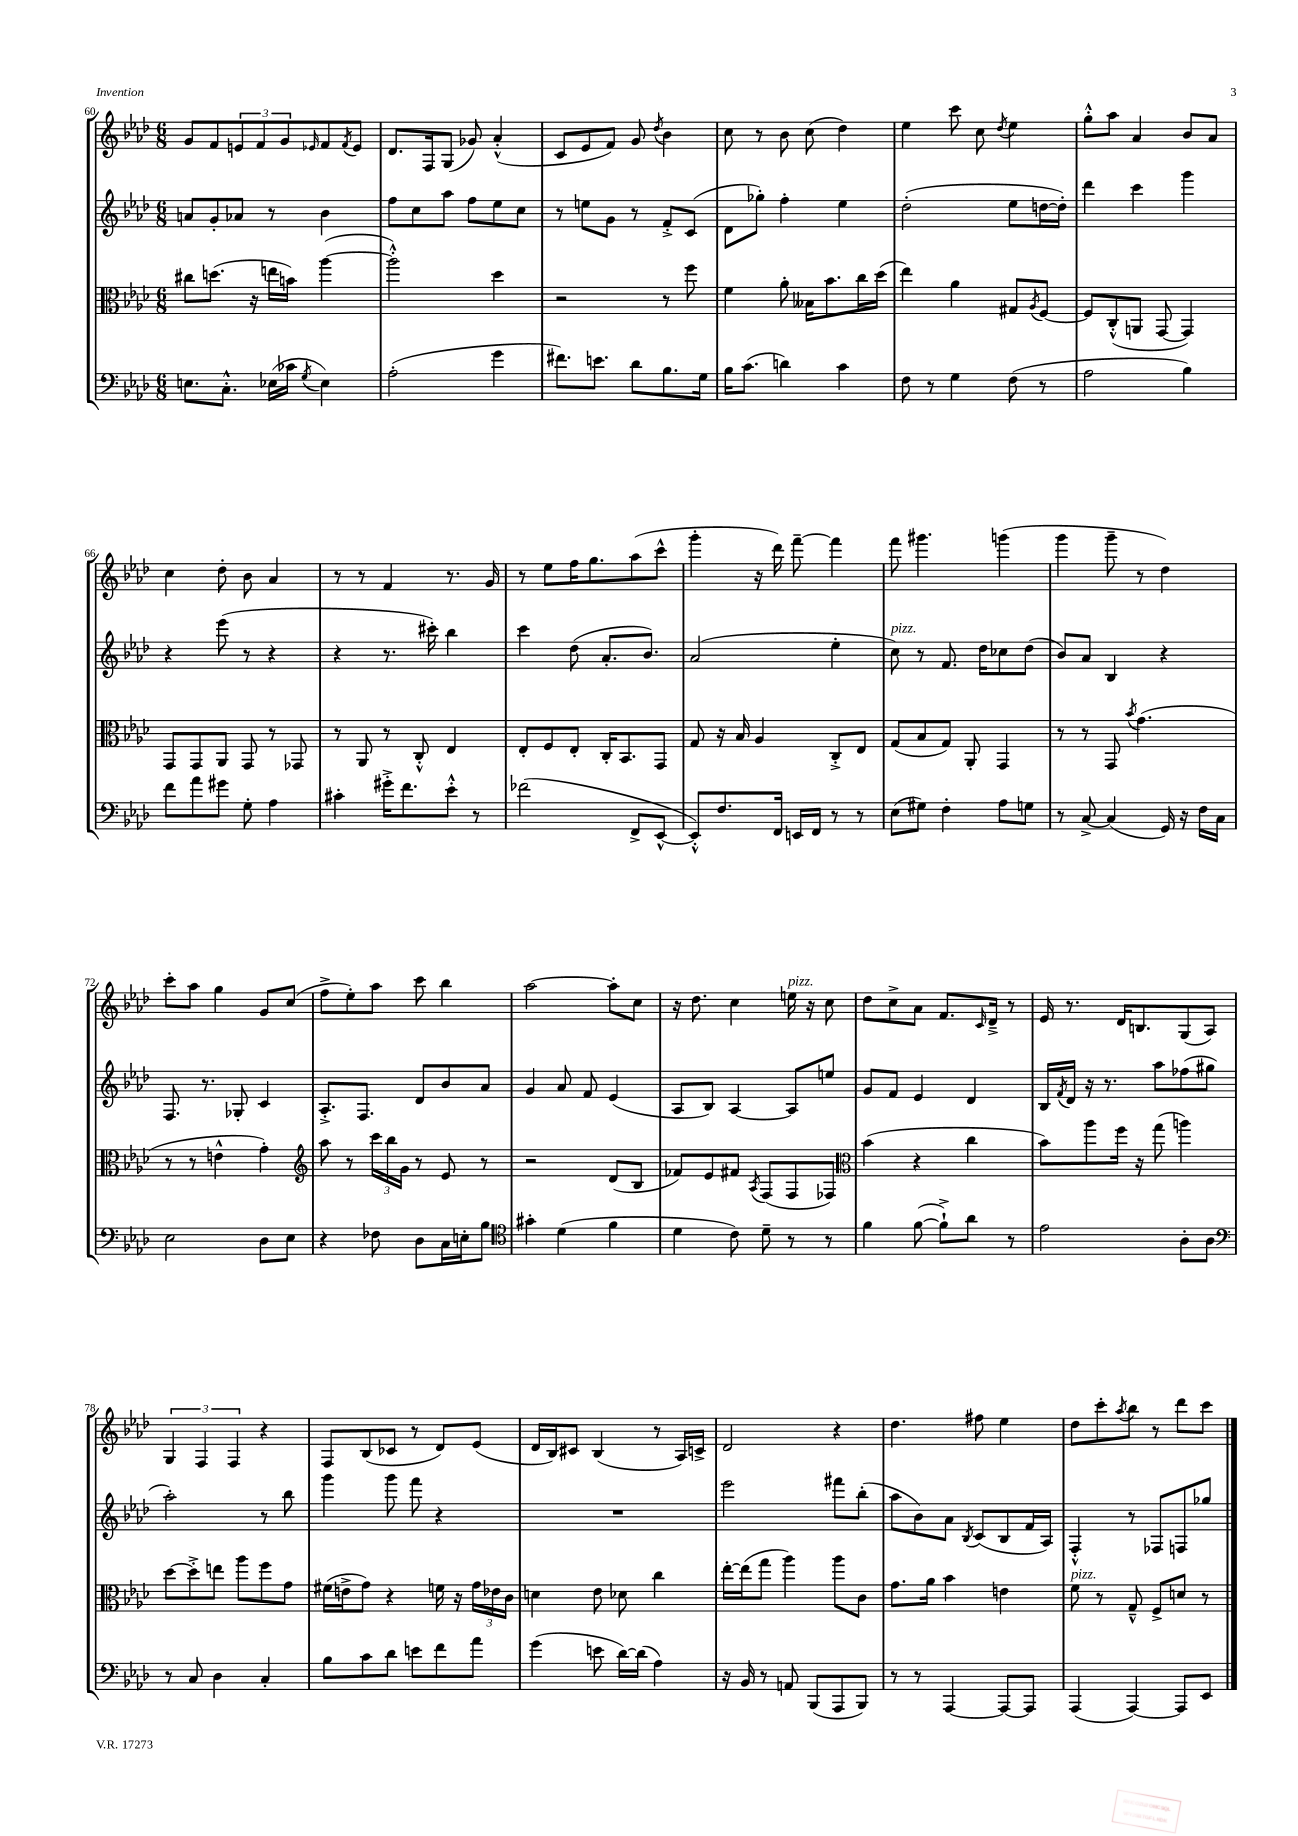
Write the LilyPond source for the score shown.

<<
\new StaffGroup <<
\new Staff = "s0" {
    \clef treble \key aes \major \numericTimeSignature \time 6/8
    g'8 f'8 \tuplet 3/2 { e'8 f'8 g'8 } \grace { ees'16 } f'8 \acciaccatura { f'8 } ees'8 |
    des'8. f16 g8( ges'8) aes'4-.-^( |
    c'8 ees'8 f'8) g'8 \acciaccatura { des''8 } bes'4 |
    c''8 r8 bes'8 c''8( des''4) |
    ees''4 c'''8 c''8 \acciaccatura { des''8 } ees''4 |
    g''8-.-^ aes''8 aes'4 bes'8 aes'8 |
    c''4 des''8-. bes'8 aes'4 |
    r8 r8 f'4 r8. g'16 |
    r8 ees''8 f''16 g''8. aes''8( c'''8-^ |
    g'''4-. r16 des'''16) f'''8~-- f'''4 |
    f'''8 gis'''4. g'''4( |
    g'''4 g'''8-- r8 des''4) |
    c'''8-. aes''8 g''4 g'8 c''8( |
    f''8-> ees''8-.) aes''8 c'''8 bes''4 |
    aes''2~ aes''8-. c''8 |
    r16 des''8. c''4 e''16^\markup { \italic "pizz." } r16 c''8 |
    des''8 c''8-> aes'8 f'8. \grace { c'16 } des'16---> r8 |
    ees'16 r8. des'16 b8. g8( aes8) |
    \tuplet 3/2 { g4 f4 f4 } r4 |
    f8 bes8( ces'8 r8 des'8) ees'8( |
    des'16 bes16) cis'8 bes4( r8 aes16) c'16-> |
    des'2 r4 |
    des''4. fis''8 ees''4 |
    des''8 c'''8-. \acciaccatura { aes''8 } bes''8 r8 des'''8 c'''8 \bar "|." |
}
\new Staff = "s1" {
    \clef treble \key aes \major \numericTimeSignature \time 6/8
    a'8 g'8-. aes'8 r8 bes'4 |
    f''8 c''8 aes''8 f''8 ees''8 c''8 |
    r8 e''8 g'8 r8 f'8-.-> c'8( |
    des'8 ges''8-.) f''4-. ees''4 |
    des''2-.( ees''8 d''16~ d''16-.) |
    des'''4 c'''4 g'''4 |
    r4 ees'''8( r8 r4 |
    r4 r8. cis'''16-.) bes''4 |
    c'''4 des''8( aes'8.-. bes'8.) |
    aes'2( ees''4-. |
    c''8^\markup { \italic "pizz." }) r8 f'8. des''16 ces''8 des''8( |
    bes'8) aes'8 bes4 r4 |
    f8. r8. ges8-. c'4 |
    aes8.-.-> f8. des'8 bes'8 aes'8 |
    g'4 aes'8 f'8 ees'4( |
    aes8 bes8) aes4~ aes8 e''8 |
    g'8 f'8 ees'4 des'4 |
    bes16 \acciaccatura { f'8 } des'16 r16 r8. aes''8 fes''8( gis''8 |
    aes''2-.) r8 bes''8 |
    g'''4 g'''8 f'''8 r4 |
    R2. |
    ees'''2 fis'''8 bes''8-.( |
    aes''8 bes'8) aes'8 \acciaccatura { bes8 } c'8( bes8 f'16 aes16) |
    f4-.-^ r8 fes8 f8 ges''8 \bar "|." |
}
\new Staff = "s2" {
    \clef alto \key aes \major \numericTimeSignature \time 6/8
    cis''8 d''8.( r16 e''16 b'16) aes''4~( |
    aes''2-.-^) des''4 |
    r2 r8 f''8 |
    f'4 aes'8-. beses16 bes'8. c''16 des''16( |
    ees''4) aes'4 gis8 \acciaccatura { aes8 } f8~ |
    f8 c8-.-^( a,8 g,8~ g,4) |
    g,8 g,8 aes,8 g,8 r8 ges,8 |
    r8 aes,8 r8 c8-.-^ ees4 |
    ees8-. f8 ees8-. c16-. bes,8. g,8 |
    g8 r16 bes16 aes4 c8-.-> ees8 |
    g8( bes8 g8) aes,8-. g,4 |
    r8 r8 g,8 \acciaccatura { bes'8 } g'4.( |
    r8 r8 e'4-^ g'4-.) |
    \clef treble aes''8 r8 \tuplet 3/2 { c'''16 bes''16 g'16 } r8 ees'8 r8 |
    r2 des'8( bes8 |
    fes'8) ees'8 fis'8 \acciaccatura { aes8 } f8( f8 fes8) |
    \clef alto bes'4( r4 c''4 |
    bes'8) aes''8 f''16 r16 g''8( a''4) |
    des''8~ des''8-.-> e''8 aes''8 f''8 g'8 |
    fis'16( e'16-> g'8) r4 f'16 r16 \tuplet 3/2 { g'16 ees'16 c'16 } |
    d'4 ees'8 des'8 c''4 |
    ees''16~-. ees''16( g''8 aes''4) aes''8 c'8 |
    g'8. aes'16 bes'4 e'4 |
    f'8^\markup { \italic "pizz." } r8 g8---^ f8-> d'8 r8 \bar "|." |
}
\new Staff = "s3" {
    \clef bass \key aes \major \numericTimeSignature \time 6/8
    e8. c8.-.-^ ees16( ces'16 \acciaccatura { g8 } ees4) |
    aes2-.( g'4 |
    fis'8.) e'8. des'8 bes8. g16 |
    bes16 c'8.( d'4) c'4 |
    f8 r8 g4 f8( r8 |
    aes2 bes4) |
    f'8 aes'8 gis'8 g8-. aes4 |
    cis'4-. gis'16-.-> f'8. ees'8-.-^ r8 |
    fes'2( f,8-> ees,8~-^ |
    ees,8-.-^) f8. f,16 e,16 f,16 r8 r8 |
    ees8( gis8) f4-. aes8 g8 |
    r8 c8~-> c4( g,16) r16 f16 c16 |
    ees2 des8 ees8 |
    r4 fes8 des8 c16 e16-. bes8 |
    \clef tenor gis'4-. des'4( f'4 |
    des'4 c'8) des'8-- r8 r8 |
    f'4 f'8~( f'8-!->) aes'8 r8 |
    ees'2 aes8-. aes8 |
    \clef bass r8 c8 des4 c4-. |
    bes8 c'8 des'8 e'8 f'8 aes'8 |
    g'4( e'8 des'16~) des'16( aes4) |
    r16 bes,16 r8 a,8 bes,,8( aes,,8 bes,,8) |
    r8 r8 aes,,4~ aes,,8~ aes,,8 |
    aes,,4( aes,,4~) aes,,8 ees,8 \bar "|." |
}
>>
>>
\layout { \context { \Score currentBarNumber = #60 } }
